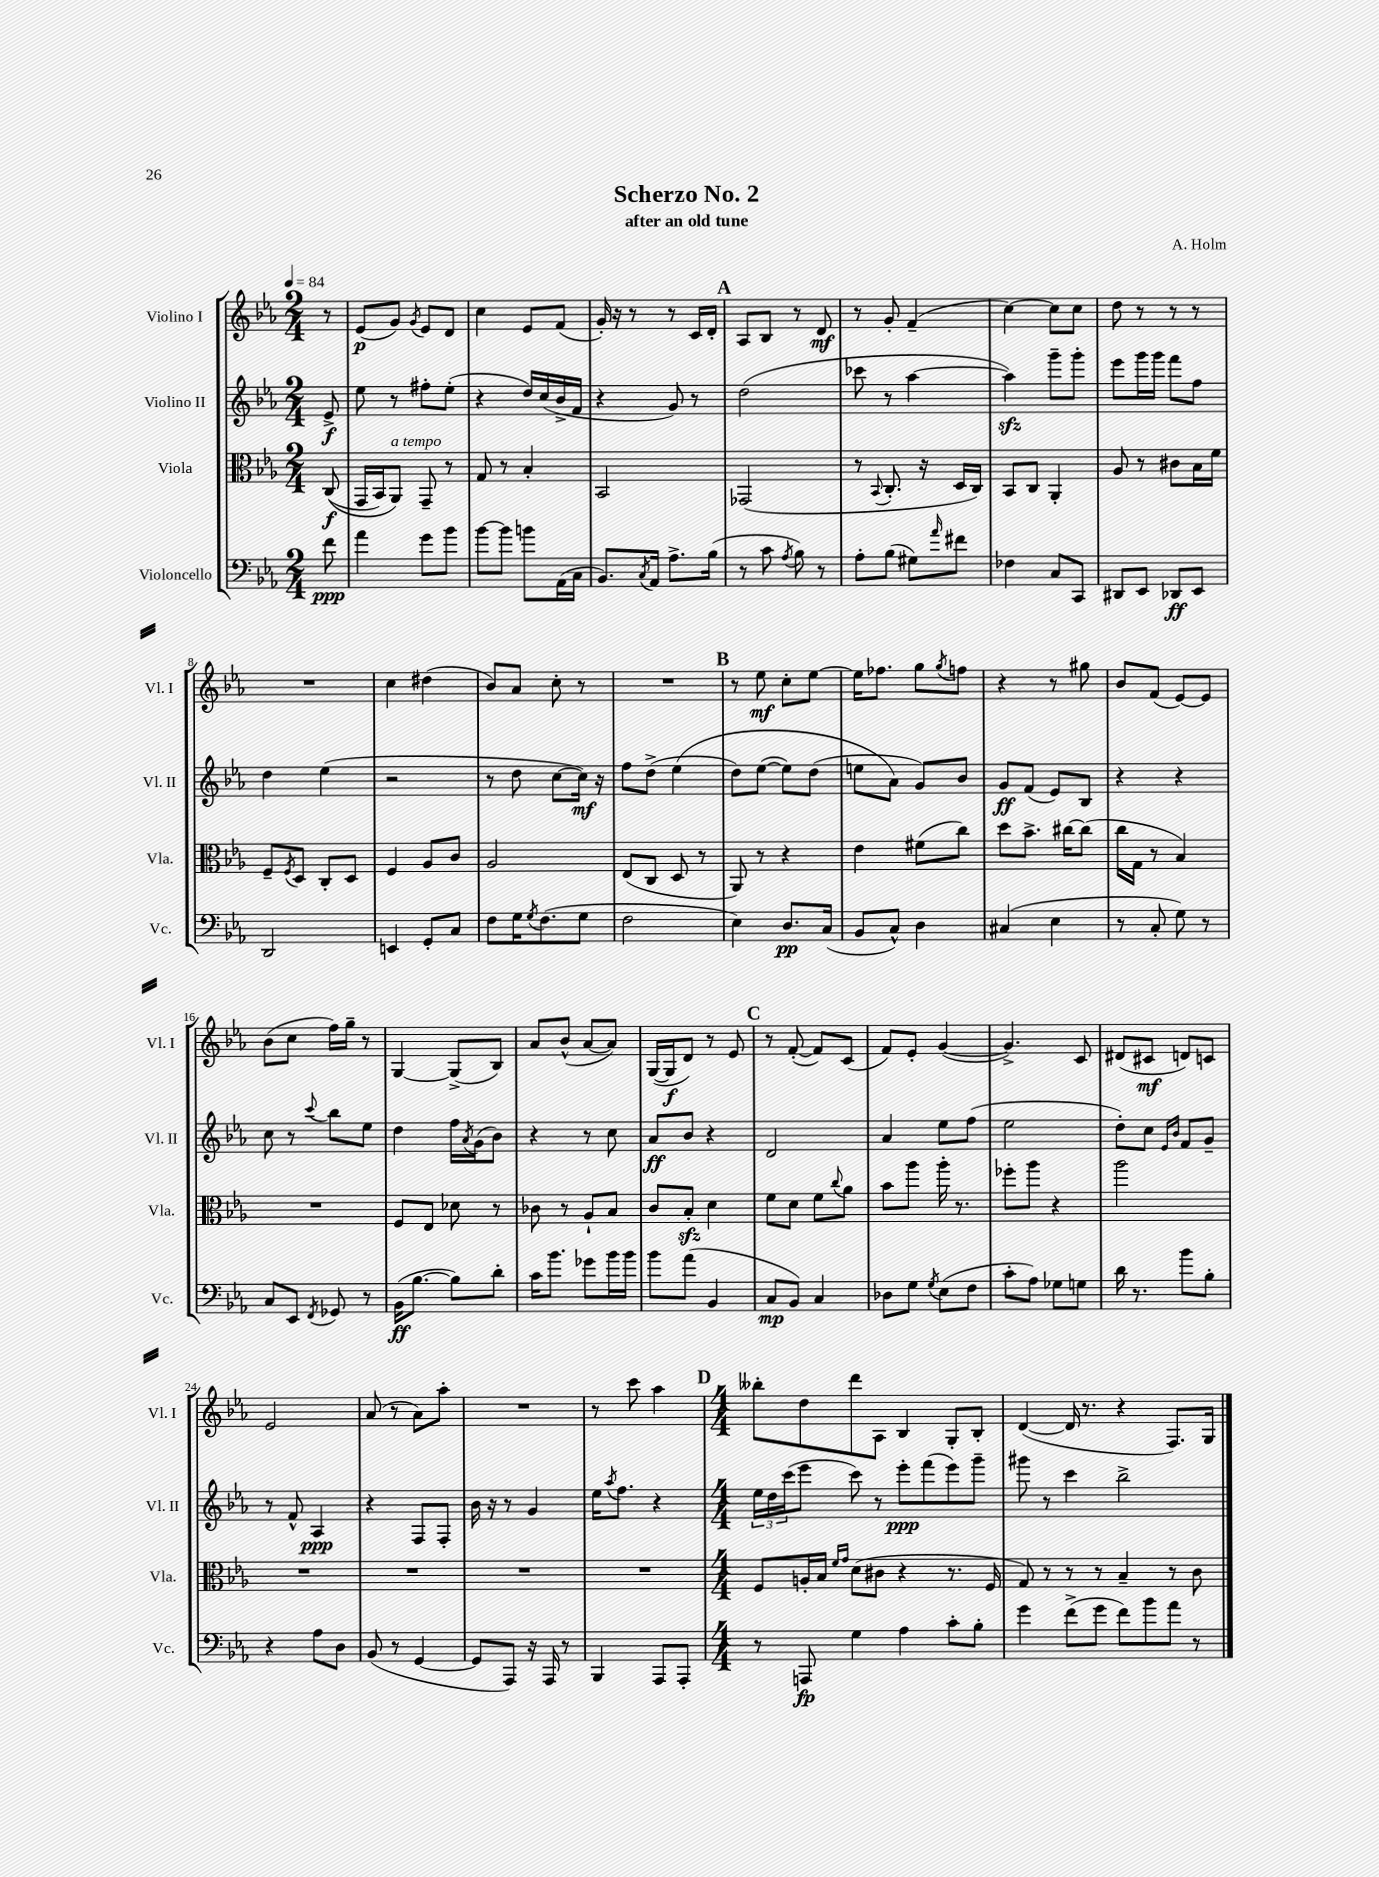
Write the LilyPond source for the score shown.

\header { title = "Scherzo No. 2" composer = "A. Holm" subtitle = "after an old tune" }
<<
\new StaffGroup <<
\new Staff = "s0" \with { instrumentName = "Violino I" shortInstrumentName = "Vl. I" } {
    \clef treble \key ees \major \numericTimeSignature \time 2/4 \partial 8 \tempo 4 = 84
    r8 |
    ees'8\p( g'8) \acciaccatura { g'8 } ees'8 d'8 |
    c''4 ees'8 f'8( |
    g'16-.) r16 r8 r8 c'16 d'16-. |
    \mark \markup { \bold "A" } aes8 bes8 r8 d'8\mf |
    r8 g'8-. f'4--( |
    c''4~) c''8 c''8 |
    d''8 r8 r8 r8 |
    R2 |
    c''4 dis''4( |
    bes'8) aes'8 c''8-. r8 |
    R2 |
    \mark \markup { \bold "B" } r8 ees''8\mf c''8-. ees''8~ |
    ees''16 fes''8. g''8 \acciaccatura { g''8 } f''8 |
    r4 r8 gis''8 |
    bes'8 f'8( ees'8~) ees'8 |
    bes'8( c''8 f''16) g''16-- r8 |
    g4~ g8->( bes8) |
    aes'8 bes'8-^( aes'8~ aes'8) |
    g16~( g16\f d'8) r8 ees'8 |
    \mark \markup { \bold "C" } r8 f'8~-.( f'8) c'8( |
    f'8) ees'8-. g'4~( |
    g'4.->) c'8 |
    dis'8( cis'8\mf d'8) c'8 |
    ees'2 |
    aes'8( r8 aes'8) aes''8-. |
    R2 |
    r8 c'''8 aes''4 |
    \mark \markup { \bold "D" } \numericTimeSignature \time 4/4 beses''8-. d''8 d'''8 aes8 bes4 g8-. bes8-. |
    d'4~( d'16 r8. r4 f8.) g16 \bar "|." |
}
\new Staff = "s1" \with { instrumentName = "Violino II" shortInstrumentName = "Vl. II" } {
    \clef treble \key ees \major \numericTimeSignature \time 2/4 \partial 8
    ees'8->\f |
    ees''8 r8 fis''8-. ees''8-.( |
    r4 d''16) c''16( bes'16-> f'16 |
    r4 g'8) r8 |
    \mark \markup { \bold "A" } d''2( |
    ces'''8 r8 aes''4~ |
    aes''4\sfz) g'''8-- g'''8-. |
    ees'''8 g'''16 g'''16 f'''8 f''8 |
    d''4 ees''4( |
    r2 |
    r8 d''8 c''8~ c''16\mf) r16 |
    f''8 d''8->( ees''4\( |
    \mark \markup { \bold "B" } d''8) ees''8~( ees''8) d''8( |
    e''8 aes'8\) g'8) bes'8 |
    g'8\ff f'8( ees'8) bes8 |
    r4 r4 |
    c''8 r8 \appoggiatura { c'''8 } bes''8 ees''8 |
    d''4 f''16 \acciaccatura { aes'8 } g'16( bes'8) |
    r4 r8 c''8 |
    aes'8\ff bes'8 r4 |
    \mark \markup { \bold "C" } d'2 |
    aes'4 ees''8 f''8( |
    ees''2 |
    d''8-.) c''8 \grace { ees'16 bes'16 } f'8 g'8-- |
    r8 f'8-^ aes4\ppp |
    r4 f8 f8-. |
    bes'16 r16 r8 g'4 |
    ees''16 \acciaccatura { aes''8 } f''8. r4 |
    \mark \markup { \bold "D" } \numericTimeSignature \time 4/4 \tuplet 3/2 { ees''16 d''16 c'''16( } ees'''8 c'''8) r8 ees'''8-.\ppp f'''8( ees'''8) g'''8-- |
    gis'''8 r8 c'''4 bes''2-> \bar "|." |
}
\new Staff = "s2" \with { instrumentName = "Viola" shortInstrumentName = "Vla." } {
    \clef alto \key ees \major \numericTimeSignature \time 2/4 \partial 8
    c8\f(\( |
    g,16 bes,16) aes,8^\markup { \italic "a tempo" }\) g,8-- r8 |
    g8 r8 bes4-. |
    bes,2 |
    \mark \markup { \bold "A" } ges,2( |
    r8 \appoggiatura { bes,8 } c8.-. r16 d16 c16) |
    bes,8 c8 aes,4-. |
    aes8 r8 cis'8 bes16 f'16 |
    f8-- \acciaccatura { f8 } d8 c8-. d8 |
    f4 aes8 c'8 |
    aes2 |
    ees8( c8 d8 r8 |
    \mark \markup { \bold "B" } aes,8) r8 r4 |
    ees'4 fis'8( c''8) |
    d''8 bes'8.-> cis''16~ cis''8( |
    c''16 g16 r8 bes4) |
    R2 |
    f8 ees8 des'8 r8 |
    ces'8 r8 aes8-! bes8 |
    c'8 bes8-.\sfz d'4 |
    \mark \markup { \bold "C" } f'8 d'8 f'8 \appoggiatura { c''8 } aes'8 |
    bes'8 aes''8 aes''16-. r8. |
    fes''8-. aes''8 r4 |
    aes''2 |
    R2 |
    R2 |
    R2 |
    R2 |
    \mark \markup { \bold "D" } \numericTimeSignature \time 4/4 f8 a16-. bes16 \grace { f'16 g'16 } d'8( cis'8 r4 r8. f16 |
    g8) r8 r8 r8 bes4-- r8 c'8 \bar "|." |
}
\new Staff = "s3" \with { instrumentName = "Violoncello" shortInstrumentName = "Vc." } {
    \clef bass \key ees \major \numericTimeSignature \time 2/4 \partial 8
    f'8\ppp |
    aes'4 g'8 bes'8 |
    bes'8~ bes'8 b'8 aes,16( c16 |
    bes,8.) \acciaccatura { c8 } aes,16 aes8.-> bes16( |
    \mark \markup { \bold "A" } r8 c'8 \acciaccatura { aes8 } bes8) r8 |
    aes8-. bes8( gis8) \grace { aes'16 } fis'8 |
    fes4 c8 c,8 |
    dis,8 ees,8 des,8\ff ees,8 |
    d,2 |
    e,4 g,8-. c8 |
    f8 g16 \acciaccatura { g8 } f8.( g8 |
    f2 |
    \mark \markup { \bold "B" } ees4) d8.\pp c16( |
    bes,8 c8-^) d4 |
    cis4( ees4 |
    r8 c8-. g8) r8 |
    c8 ees,8 \acciaccatura { f,8 } ges,8 r8 |
    bes,16\ff( bes8.~ bes8) d'8-. |
    c'16 bes'8. ges'8 bes'16 bes'16 |
    bes'8 aes'8( bes,4 |
    \mark \markup { \bold "C" } c8\mp bes,8) c4 |
    des8 g8 \acciaccatura { g8 } ees8( f8 |
    c'8-. aes8) ges8 g8 |
    d'16 r8. bes'8 bes8-. |
    r4 aes8 d8 |
    bes,8( r8 g,4~ |
    g,8 aes,,8) r16 aes,,16 r8 |
    bes,,4 aes,,8 aes,,8-. |
    \mark \markup { \bold "D" } \numericTimeSignature \time 4/4 r8 a,,8\fp g4 aes4 c'8-. bes8-. |
    g'4 f'8->( g'8 f'8) bes'8 aes'8 r8 \bar "|." |
}
>>
>>
